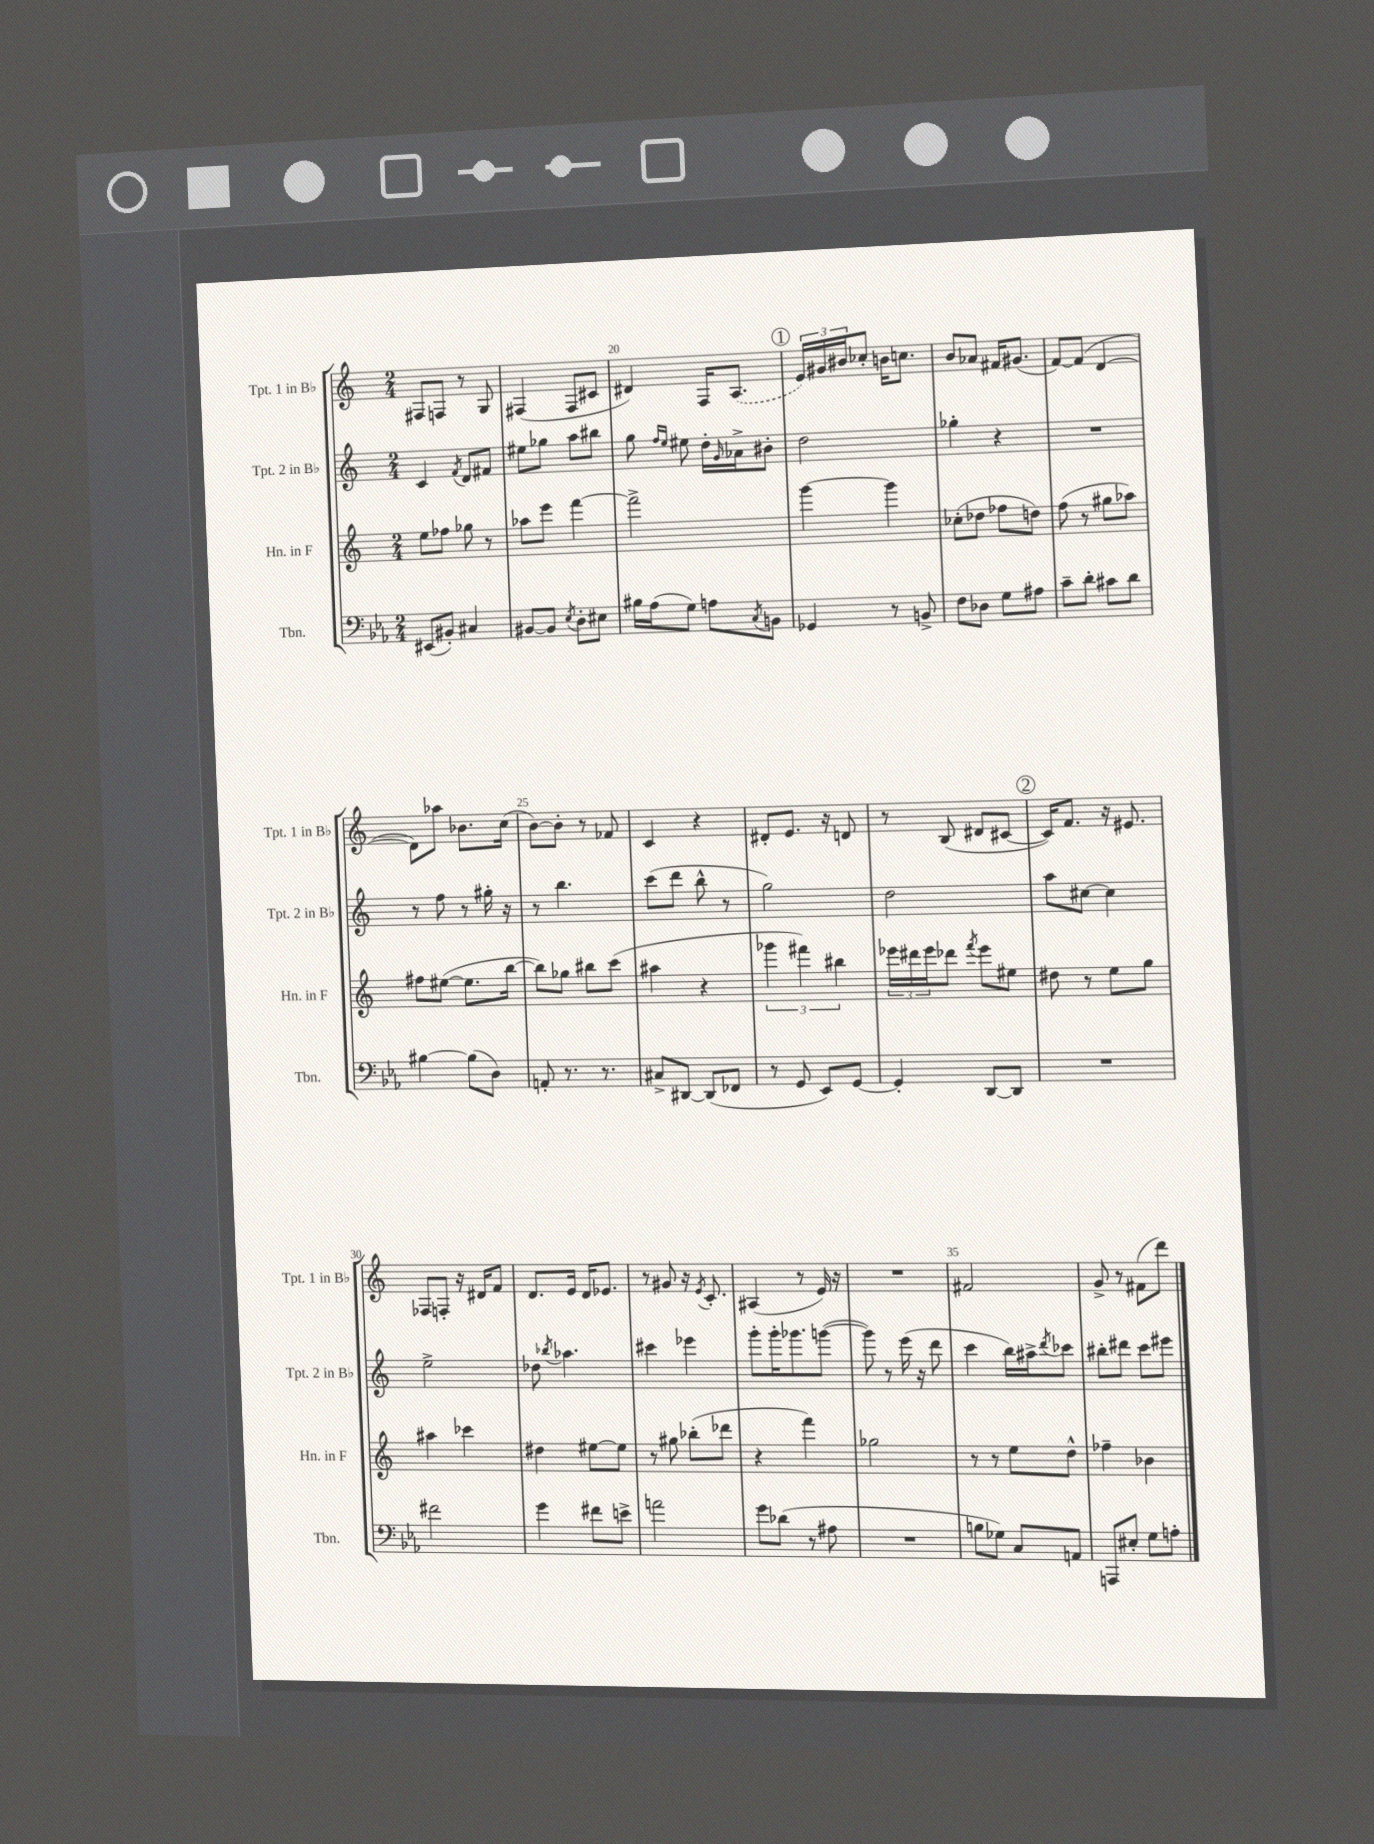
<<
\new StaffGroup <<
\new Staff = "s0" \with { instrumentName = "Tpt. 1 in Bb" shortInstrumentName = "Tpt. 1 in Bb" } {
    \clef treble \key c \major \numericTimeSignature \time 2/4
    fis8 f8 r8 g8 |
    fis4( fis8 cis'8 |
    dis'4) f16 \once \slurDashed a8.( |
    \mark \markup { \circle "1" } \tuplet 3/2 { e'16) gis'16 bis'16 } ces''8-. b'16 c''8. |
    b'8 aes'8 fis'16 gis'8.( |
    f'8~) f'8( d'4~ |
    d'8) aes''8 bes'8. c''16( |
    b'8~) b'8-. r8 fes'8 |
    c'4 r4 |
    dis'8-. e'8. r16 d'8 |
    r8 b8( dis'8 cis'8~ |
    \mark \markup { \circle "2" } cis'16) f'8. r16 eis'8. |
    fes8 f8-. r16 dis'16 f'8 |
    d'8. e'16 d'16 ees'8. |
    r8 gis'8 r16 \acciaccatura { e'8 } c'8.-. |
    ais4( r8 e'16) r16 |
    R2 |
    fis'2 |
    g'8-> r8 fis'8( d'''8) \bar "|." |
}
\new Staff = "s1" \with { instrumentName = "Tpt. 2 in Bb" shortInstrumentName = "Tpt. 2 in Bb" } {
    \clef treble \key c \major \numericTimeSignature \time 2/4
    c'4 \acciaccatura { f'8 } d'8 fis'8 |
    eis''8 ges''8 a''8 bis''8 |
    g''8 \grace { f''16 e''16 } eis''8 d''16-. \grace { g'16 } aes'16-> bis'8-. |
    \mark \markup { \circle "1" } d''2 |
    ges''4-. r4 |
    R2 |
    r8 f''8 r8 gis''16-. r16 |
    r8 b''4. |
    c'''8( d'''8 b''8-^ r8 |
    g''2) |
    d''2 |
    \mark \markup { \circle "2" } a''8 cis''8~ cis''4 |
    e''2-> |
    des''8 \acciaccatura { bes''8 } aes''4. |
    cis'''4 ees'''4 |
    g'''8-. g'''16-. ges'''8. g'''8~( |
    g'''8) r8 e'''16( r16 d'''8 |
    c'''4 b''16) ais''16-> \acciaccatura { d'''8 } ces'''8 |
    bis''8-. dis'''8 c'''8 eis'''8 \bar "|." |
}
\new Staff = "s2" \with { instrumentName = "Hn. in F" shortInstrumentName = "Hn. in F" } {
    \clef treble \key c \major \numericTimeSignature \time 2/4
    e''8 fes''8 ges''8 r8 |
    aes''8 e'''8 f'''4~ |
    f'''2-> |
    \mark \markup { \circle "1" } g'''4~ g'''4 |
    ces''8-.( des''8 fes''8 d''8) |
    f''8( r8 gis''8 aes''8) |
    fis''8 eis''8~( eis''8. b''16~ |
    b''8) ges''8 bis''8 c'''8( |
    ais''4 r4 |
    \tuplet 3/2 { ges'''4 fis'''4) bis''4 } |
    \tuplet 3/2 { ees'''16 dis'''16 ees'''16 } des'''8 \acciaccatura { f'''8 } ees'''8 eis''8 |
    \mark \markup { \circle "2" } dis''8 r8 e''8 g''8 |
    ais''4 ces'''4 |
    dis''4 eis''8~ eis''8 |
    r8 gis''8 bes''8-.( des'''8 |
    r4 f'''4) |
    ges''2 |
    r8 r8 e''8 d''8-^ |
    fes''4-- bes'4 \bar "|." |
}
\new Staff = "s3" \with { instrumentName = "Tbn." shortInstrumentName = "Tbn." } {
    \clef bass \key ees \major \numericTimeSignature \time 2/4
    eis,8( bis,8-.) cis4 |
    bis,8~ bis,8 \acciaccatura { ees8 } d8-. eis8 |
    bis16 aes16( g8) a8 \acciaccatura { c8 } b,8 |
    \mark \markup { \circle "1" } ges,4 r8 b,8-> |
    f8 des8 g8 ais8 |
    c'8-- d'8-. cis'8 d'8 |
    bis4~ bis8( d8) |
    a,8-. r8. r8. |
    cis8-> dis,8~ dis,8( fes,8 |
    r8 g,8 ees,8) g,8~ |
    g,4-. d,8~ d,8 |
    \mark \markup { \circle "2" } R2 |
    fis'2 |
    g'4 fis'8 e'8-> |
    a'2 |
    g'8 des'8( r8 ais8 |
    R2 |
    b8 ges8) c8 a,8 |
    a,,8 eis8-. g8 a8-. \bar "|." |
}
>>
>>
\layout { \context { \Score currentBarNumber = #18 \override BarNumber.break-visibility = ##(#f #t #t) barNumberVisibility = #(every-nth-bar-number-visible 5) } }
